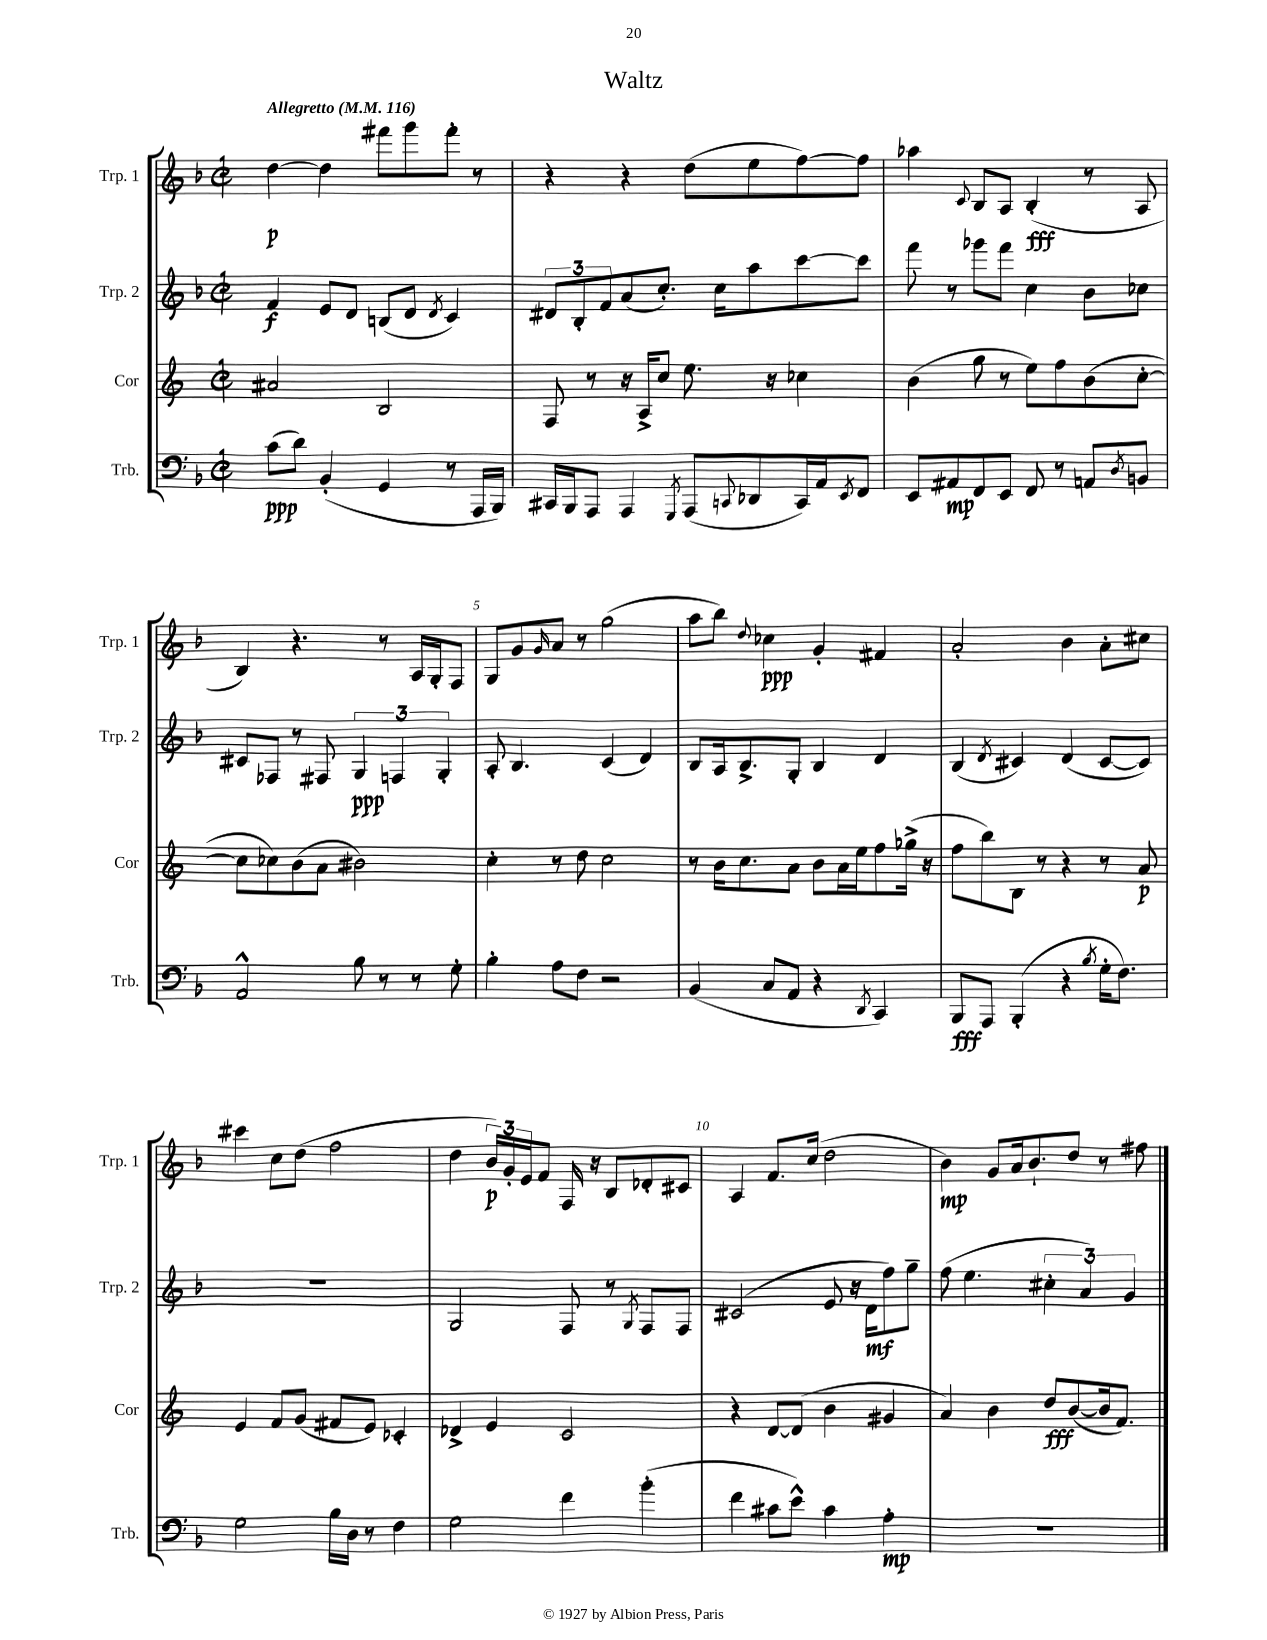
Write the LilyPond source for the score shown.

\header { title = "Waltz" }
<<
\new StaffGroup <<
\new Staff = "s0" \with { instrumentName = "Trp. 1" shortInstrumentName = "Trp. 1" } {
    \clef treble \key f \major \defaultTimeSignature \time 2/2 \tempo "Allegretto" 4 = 116
    d''4~\p d''4 fis'''8 g'''8 fis'''8-. r8 |
    r4 r4 d''8( e''8 f''8~) f''8 |
    aes''4 \appoggiatura { c'8 } bes8 a8 bes4-.\fff( r8 a8 |
    bes4) r4. r8 a16 g16-. f8 |
    g8 g'8 \grace { g'16 } a'8 r8 g''2( |
    a''8 bes''8) \appoggiatura { d''8 } ces''4\ppp g'4-. fis'4 |
    a'2-. bes'4 a'8-. cis''8 |
    cis'''4 c''8 d''8( f''2 |
    d''4 \tuplet 3/2 { bes'16\p) g'16-. e'16 } f'8 f16 r16 bes8 des'8-. cis'8 |
    a4 f'8. c''16( d''2 |
    bes'4\mp) g'8 a'16 bes'8.-! d''8 r8 fis''8 \bar "|." |
}
\new Staff = "s1" \with { instrumentName = "Trp. 2" shortInstrumentName = "Trp. 2" } {
    \clef treble \key f \major \defaultTimeSignature \time 2/2
    f'4\f e'8 d'8 b8( d'8 \acciaccatura { d'8 } c'4) |
    \tuplet 3/2 { dis'8 bes8-. f'8 } a'8( c''8.-.) c''16 a''8 c'''8~ c'''8 |
    f'''8 r8 ges'''8 f'''8 c''4 bes'8 ces''8 |
    cis'8 fes8 r8 fis8 \tuplet 3/2 { g4\ppp f4 g4-. } |
    a8-. bes4. c'4( d'4) |
    bes8 a16 bes8.-> g8-. bes4 d'4 |
    bes4( \acciaccatura { d'8 } cis'4) d'4( cis'8~ cis'8) |
    R1 |
    g2 f8 r8 \acciaccatura { g8 } f8 f8 |
    cis'2( e'8 r16 d'16\mf f''8) g''8-- |
    f''8( e''4. \tuplet 3/2 { cis''4-. a'4) g'4 } \bar "|." |
}
\new Staff = "s2" \with { instrumentName = "Cor" shortInstrumentName = "Cor" } {
    \clef treble \key c \major \defaultTimeSignature \time 2/2
    ais'2 b2 |
    f8 r8 r16 a16-> c''8 e''8. r16 ces''4 |
    b'4( g''8 r8 e''8) f''8 b'8( c''8~-. |
    c''8 ces''8) b'8( a'8 bis'2) |
    c''4-. r8 d''8 c''2 |
    r8 b'16 c''8. a'8 b'8 a'16 e''16 f''8 ges''16->( r16 |
    f''8 b''8) b8 r8 r4 r8 a'8\p |
    e'4 f'8 g'8( fis'8 e'8) ces'4-. |
    des'4-> e'4 c'2 |
    r4 d'8~ d'8( b'4 gis'4 |
    a'4) b'4 d''8\fff b'8~( b'16 f'8.) \bar "|." |
}
\new Staff = "s3" \with { instrumentName = "Trb." shortInstrumentName = "Trb." } {
    \clef bass \key f \major \defaultTimeSignature \time 2/2
    c'8\ppp( d'8) bes,4-.( g,4 r8 a,,16 bes,,16) |
    cis,16 bes,,16 a,,8 a,,4 \acciaccatura { g,,8 } a,,8( \appoggiatura { c,8 } des,8 c,16) a,16 \acciaccatura { e,8 } f,8 |
    e,8 ais,8\mp f,8 e,8 f,8 r8 a,8 \acciaccatura { d8 } b,8 |
    a,2-^ bes8 r8 r8 g8-. |
    bes4-. a8 f8 r2 |
    bes,4( c8 a,8 r4 \acciaccatura { d,8 } c,4) |
    bes,,8\fff a,,8 bes,,4-.( r4 \acciaccatura { bes8 } g16-. f8.) |
    g2 bes16 d16 r8 f4 |
    g2 f'4 bes'4-.( |
    f'4 cis'8 e'8-^) cis'4 a4-.\mp |
    R1 \bar "|." |
}
>>
>>
\layout { \context { \Score \override BarNumber.break-visibility = ##(#f #t #t) barNumberVisibility = #(every-nth-bar-number-visible 5) } }
